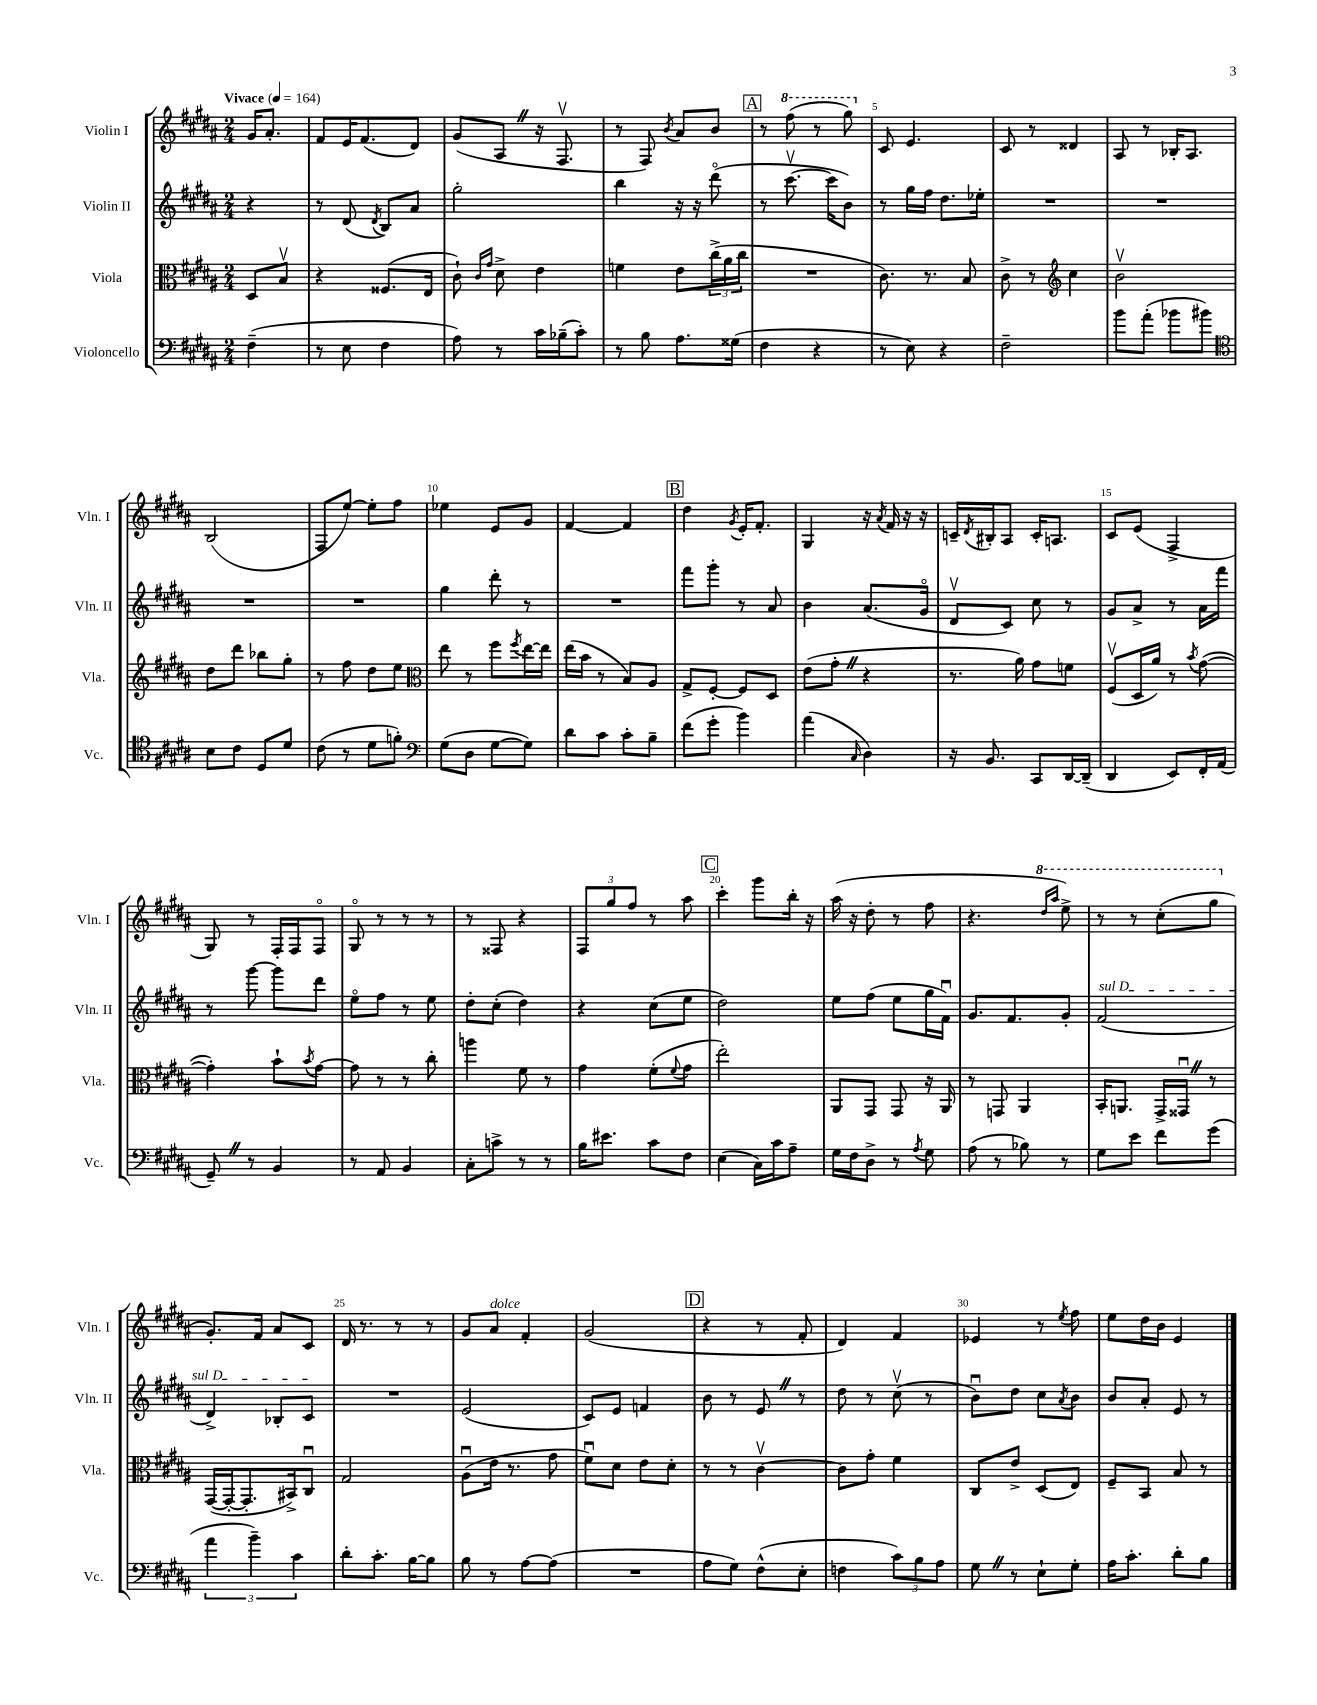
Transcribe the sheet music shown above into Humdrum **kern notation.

**kern	**kern	**kern	**kern
*staff4	*staff3	*staff2	*staff1
*clefF4	*clefC3	*clefG2	*clefG2
*k[f#c#g#d#a#]	*k[f#c#g#d#a#]	*k[f#c#g#d#a#]	*k[f#c#g#d#a#]
*M2/4	*M2/4	*M2/4	*M2/4
*MM164	*MM164	*MM164	*MM164
(4F#~	8D#	4r	16g#
.	.	.	8.a#'
.	8Bv	.	.
=	=	=	=
8r	4r	8r	8f#
8E	.	(8d#	16e
.	.	.	(8.f#
.	.	8qd#	.
4F#	(8.F##	8B)	.
.	.	8a#	8d#)
.	16E	.	.
=	=	=	=
8A#)	8c#`)	2gg#'	(8g#
.	16qqc#	.	.
.	16qqg#	.	.
8r	8d#^	.	8A#
16c#	4e	.	16r
(16B-~	.	.	8.F#v
8c#')	.	.	.
=	=	=	=
8r	4f	4bb	8r
8B	.	.	8F#)
.	.	.	8qb
8.A#	8e	16r	8a#
.	.	16r	.
.	(24cc#^	(8ddd#o	8b
.	24a#	.	.
(16G##	.	.	.
.	24cc#	.	.
=	=	=	=
4F#	2r	8r	8r
.	.	[8.ccc#v	(8fff#
4r	.	.	8r
.	.	16ccc#]	.
.	.	8b)	8ggg#)
=	=	=	=
8r	8.c#)	8r	8c#
8E)	.	16gg#	4.e
.	8.r	16ff#	.
4r	.	8.dd#	.
.	8B	.	.
.	.	16ee-'	.
=	=	=	=
2F#~	8c#^	2r	8c#
.	8r	.	8r
*	*clefG2	*	*
.	4cc#	.	4d##
=	=	=	=
8b	2bv	2r	8A#
(8a#'	.	.	8r
8b-	.	.	16B-'
.	.	.	8.A#
8b#)	.	.	.
=	=	=	=
*clefC4	*	*	*
8B	8dd#	2r	(2B
8c#	8ddd#	.	.
8D#	8bb-	.	.
8d#	8gg#'	.	.
=	=	=	=
(8c#	8r	2r	8F#
8r	8ff#	.	[8ee)
8d#	8dd#	.	8ee']
8f')	8ee	.	8ff#
=	=	=	=
*clefF4	*clefC3	*	*
(8G#	8ee	4gg#	4ee-
8D#	8r	.	.
[8G#	8ff#	8ddd#'	8e
.	8qff#	.	.
8G#])	[16ee	8r	8g#
.	16ee]	.	.
=	=	=	=
8d#	(16ee	2r	[4f#
.	16b	.	.
8c#	8r	.	.
8c#'	8B)	.	4f#]
8B~	8A#	.	.
=	=	=	=
(8f#	8G#^	8fff#	4dd#
8g#'	[8F#'	8ggg#'	.
.	.	.	8qg#
4b)	8F#]	8r	16e'
.	.	.	8.f#'
.	8D#	8a#	.
=	=	=	=
(4a#	(8e	4b	4G#
.	8g#'	.	.
16qqC#	.	.	.
4D#)	4r	(8.a#	16r
.	.	.	8qa#
.	.	.	16f#
.	.	.	16r
.	.	16g#o	16r
=	=	=	=
16r	8.r	8d#v	16c~
.	.	.	8qd#
8.BB	.	.	16B#'
.	.	8c#)	8A#
.	16a#)	.	.
8CC#	8g#	8cc#	16c'
.	.	.	8.A
[16DD#	8f	8r	.
(16DD#~]	.	.	.
=	=	=	=
4DD#	(8F#v	8g#	8c#
.	16D#	8a#^	(8e
.	16a#)	.	.
8EE)	8r	8r	4F#^
.	8qb	.	.
16FF#'	([8g#	16a#	.
(16AA#	.	16fff#	.
=	=	=	=
8GG#~)	4g#'])	8r	8G#)
8r	.	[8ggg#	8r
4BB	8b`	8ggg#]	16F#'
.	.	.	16F#
.	8qb	.	.
.	[8g#	8ddd#	8F#o
=	=	=	=
8r	8g#]	8eeo	8G#o
8AA#	8r	8ff#	8r
4BB	8r	8r	8r
.	8cc#'	8ee	8r
=	=	=	=
8C#'	4aa	8dd#'	8r
8c^	.	(8cc#'	8F##
8r	8f#	4dd#)	4r
8r	8r	.	.
=	=	=	=
16B	4g#	4r	12F#
8.e#	.	.	.
.	.	.	12gg#
.	.	.	12ff#
8c#	(8f#'	(8cc#	8r
.	8qqf#	.	.
8F#	8g#	8ee	8aa#
=	=	=	=
(4E	2ee')	2dd#)	4ccc#'
16C#)	.	.	8ggg#
16c#	.	.	.
8A#~	.	.	16bb'
.	.	.	16r
=	=	=	=
16G#	8AA#	8ee	(16aa#
16F#	.	.	16r
8D#^	8GG#	(8ff#	8dd#'
8r	8GG#	8ee	8r
8qA#	.	.	.
8G#	16r	16gg#	8ff#
.	16AA#	16f#u)	.
=	=	=	=
(8A#	8r	8.g#	4.r
8r	8GG	.	.
.	.	8.f#	.
8B-)	4AA#	.	.
.	.	.	16qqddd#
.	.	.	16qqaaa#
8r	.	8g#'	8eee^)
=	=	=	=
8G#	16BB'	(2f#	8r
.	8.AA	.	.
8e	.	.	8r
8f#	16GG#^	.	(8ccc#'
.	16GG##u	.	.
(8g#	8r	.	8ggg#
=	=	=	=
6a#	([16GG#	4d#^)	8.g#')
.	16GG#'_	.	.
.	8.GG#']	.	.
6b~)	.	.	.
.	.	.	16f#
.	.	8B-'	8a#
.	16BB#^)	.	.
6c#	.	.	.
.	8C#u	8c#	8c#
=	=	=	=
8d#'	2G#	2r	16d#
.	.	.	8.r
8.c#'	.	.	.
.	.	.	8r
[16B	.	.	.
8B]	.	.	8r
=	=	=	=
8B	(8A#u	(2e	8g#
8r	16e	.	8a#
.	8.r	.	.
[8A#	.	.	4f#'
(8A#]	8g#	.	.
=	=	=	=
2r	8f#u)	8c#)	(2g#
.	8d#	8e	.
.	8e	4f	.
.	8d#'	.	.
=	=	=	=
8A#	8r	8b	4r
8G#)	8r	8r	.
(8F#^^	[4c#v	8e	8r
8E'	.	8r	8f#'
=	=	=	=
4F	8c#]	8dd#	4d#)
.	8g#'	8r	.
12c#)	4f#	(8cc#v	4f#
12B	.	.	.
.	.	8r	.
12A#	.	.	.
=	=	=	=
8G#	8C#	8bu)	4e-
8r	8e^	8dd#	.
8E`	(8D#	8cc#	8r
.	.	8qa#	8qee
8G#'	8E)	8b	8ff#
=	=	=	=
16A#	8F#~	8b	8ee
8.c#'	.	.	.
.	8BB	8a#'	16dd#
.	.	.	16b
8d#'	8B	8e	4e
8B	8r	8r	.
==	==	==	==
*-	*-	*-	*-
